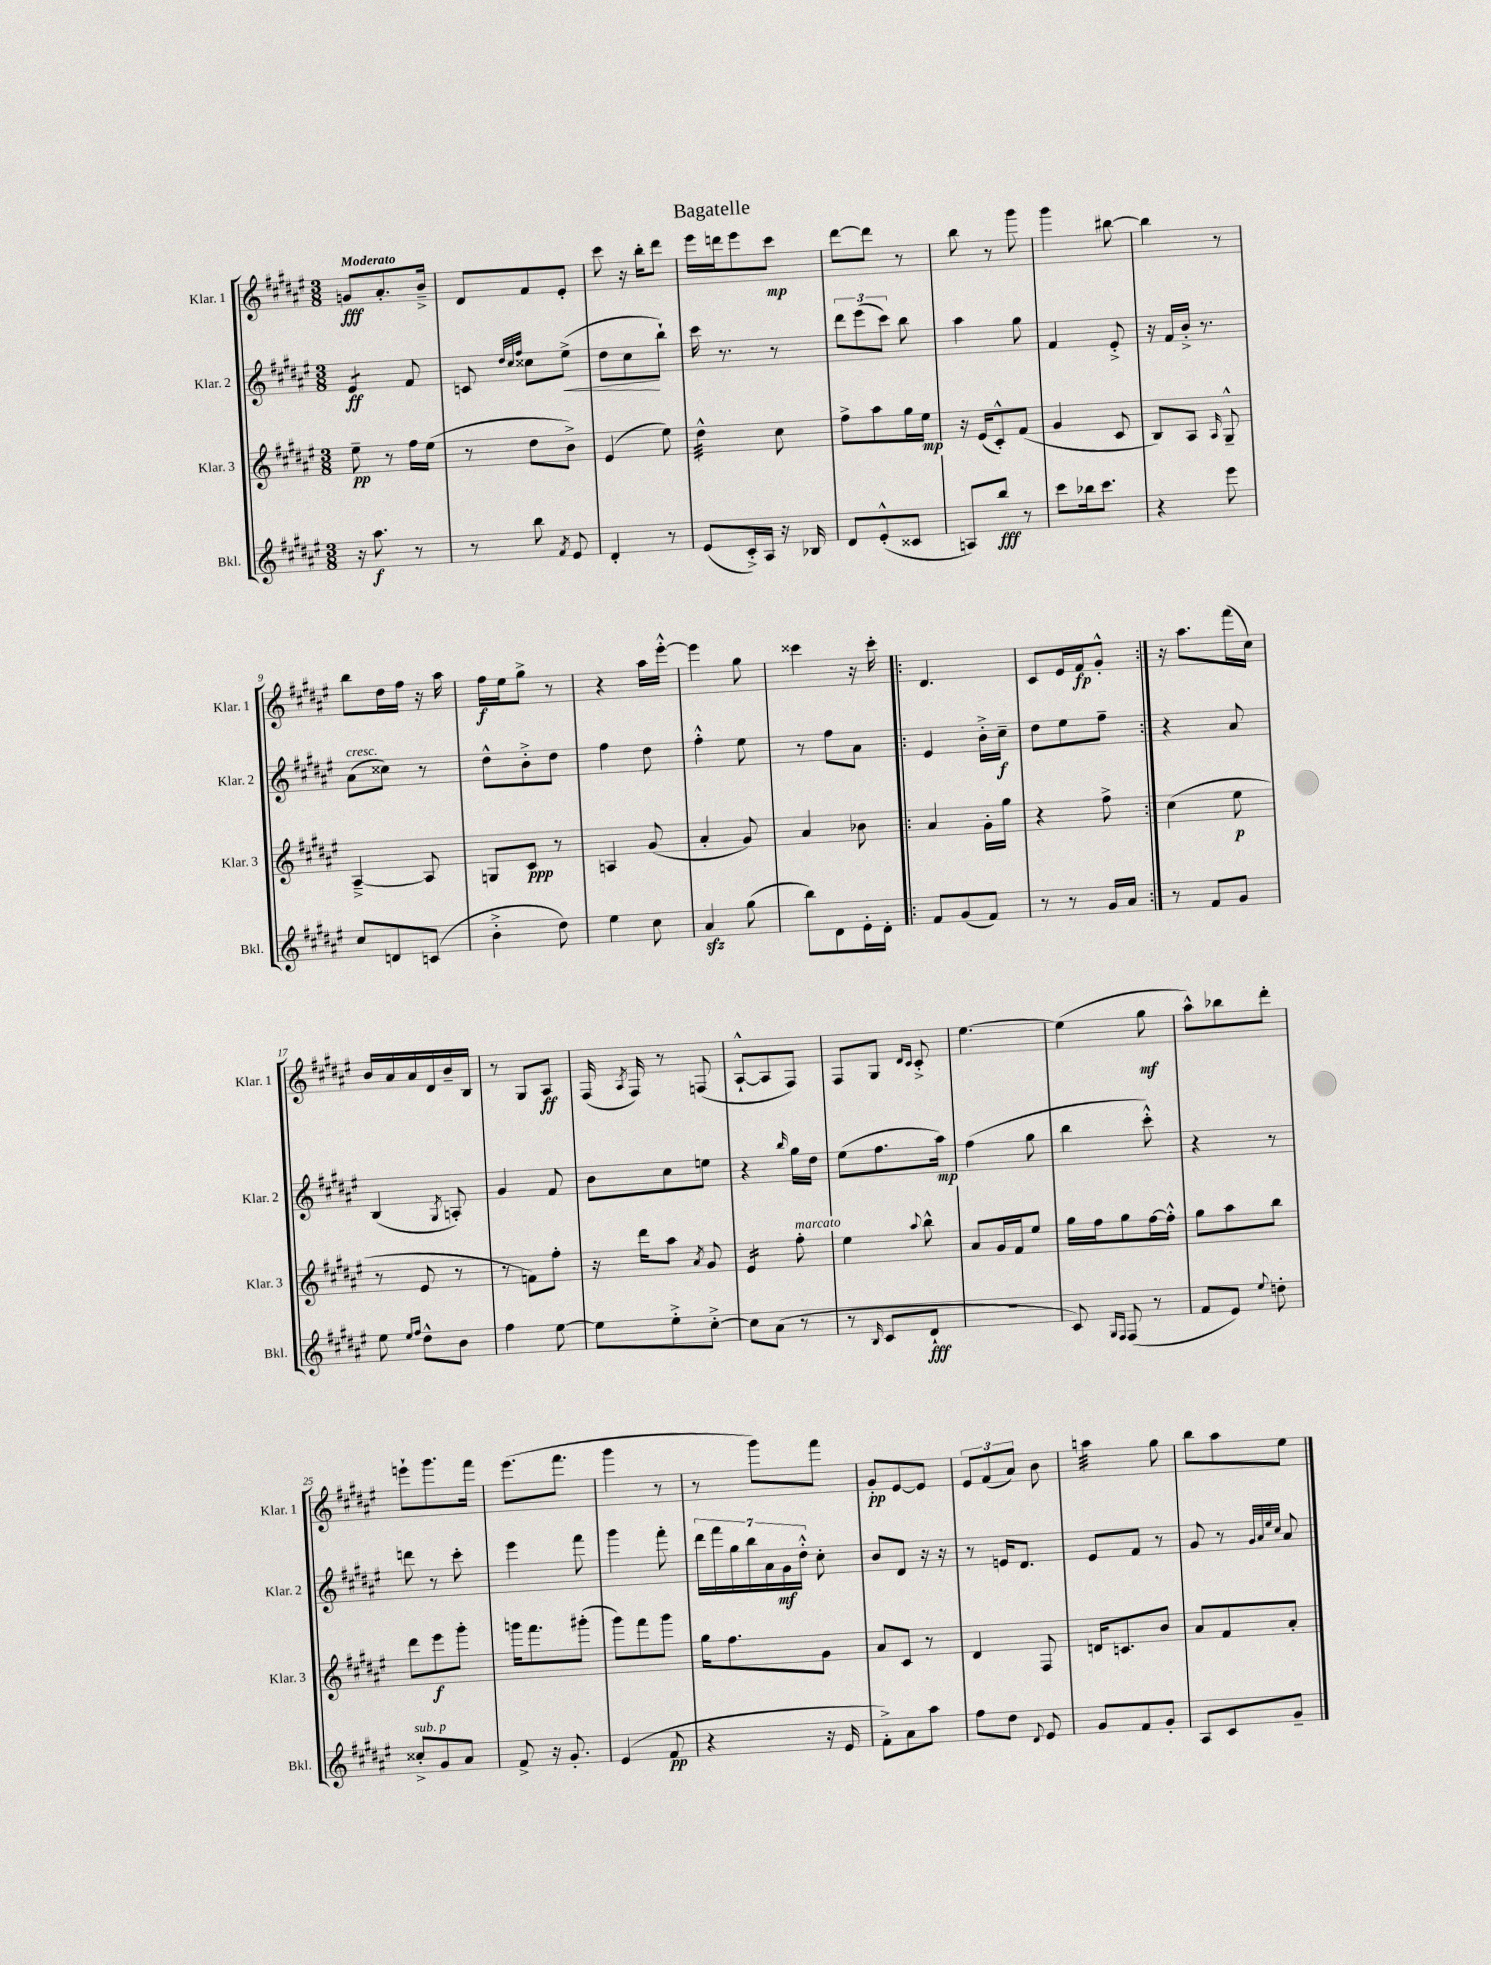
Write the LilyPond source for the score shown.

\header { title = "Bagatelle" }
<<
\new StaffGroup <<
\new Staff = "s0" \with { instrumentName = "Klar. 1" shortInstrumentName = "Klar. 1" } {
    \clef treble \key fis \major \numericTimeSignature \time 3/8 \tempo "Moderato"
    \autoBeamOff g'8[\fff ais'8.-. b'16]---> |
    dis'8[ fis'8 eis'8]-. |
    cis'''8 r16 b''16[-. dis'''8] |
    eis'''16[ d'''16 eis'''8 cis'''8]\mp |
    dis'''8[~ dis'''8] r8 |
    b''8 r8 gis'''8 |
    gis'''4 bis''8~ |
    bis''4 r8 |
    b''8[ dis''16 fis''16] r16 ais''16 |
    fis''16[\f eis''16 gis''8]-> r8 |
    r4 ais''16[ eis'''16]~-.-^ |
    eis'''4 gis''8 |
    cisis'''4 r16 cisis'''16-. |
    \repeat volta 2 { dis'4. |
    cis'8[ eis'16 fis'16\fp gis'8]-.-^ | }
    r16 ais''8.[ fis'''16( cis''16]) |
    b'16[ ais'16 ais'16 dis'16 b'16-- b16] |
    r8 gis8[ ais8]\ff |
    fis16( \acciaccatura { ais8 } fis16) r8 f8( |
    ais8[~-!-^ ais8 fis8]) |
    fis8[ gis8] \grace { dis'16[ cis'16] } cis'8-.-> |
    eis''4.~ |
    eis''4( gis''8\mf |
    ais''8[-^) bes''8 dis'''8]-. |
    e'''8[-! gis'''8. fis'''16] |
    eis'''8.[( fis'''8.] |
    gis'''4 r8 |
    r8 gis'''8[) fis'''8] |
    gis'8[-.\pp eis'8~ eis'8] |
    \tuplet 3/2 { eis'8[ fis'8( ais'8]) } b'8 |
    a''4:32 gis''8 |
    b''8[ ais''8 eis''8] \bar "|." |
}
\new Staff = "s1" \with { instrumentName = "Klar. 2" shortInstrumentName = "Klar. 2" } {
    \clef treble \key fis \major \numericTimeSignature \time 3/8
    \autoBeamOff eis'4:8\ff fis'8 |
    c'8 \grace { dis''32[ cis''32 fis''32] } cisis''8[ eis''8]->\<( |
    dis''8[ cis''8\! b''8]-!) |
    cis'''16 r8. r8 |
    \tuplet 3/2 { dis'''8[ eis'''8( cis'''8]) } b''8 |
    ais''4 gis''8 |
    fis'4 eis'8-.-> |
    r16 fis'16[ b'16]-.-> r8. |
    ais'8[^\markup { \italic "cresc." }( cisis''8]) r8 |
    dis''8[-^ b'8-.-> dis''8] |
    fis''4 dis''8 |
    fis''4-.-^ eis''8 |
    r8 fis''8[ ais'8] |
    \repeat volta 2 { eis'4 b'16[-.-> cis''16]--\f |
    dis''8[ eis''8 fis''8]-- | }
    r4 ais'8 |
    b4( \acciaccatura { gis8 } a8-.) |
    gis'4 fis'8 |
    b'8[ cis''8 e''8] |
    r4 \grace { b''16 } gis''16[ dis''16] |
    eis''8[( fis''8. ais''16]\mp) |
    fis''4( gis''8 |
    b''4 cis'''8-.-^) |
    r4 r8 |
    d'''8 r8 cis'''8-. |
    eis'''4 fis'''8 |
    gis'''4 fis'''8-. |
    \tuplet 7/4 { dis'''16[ fis'''16 gis''16 b''16 ais'16 gis'16\mf dis''16]-.-^ } cis''8-. |
    b'8[ dis'8] r16 r16 |
    r8 e'16[ dis'8.] |
    eis'8[ fis'8] r8 |
    gis'8 r8 \grace { gis'32[ ais'32 eis''32 cis''32] } ais'8 \bar "|." |
}
\new Staff = "s2" \with { instrumentName = "Klar. 3" shortInstrumentName = "Klar. 3" } {
    \clef treble \key fis \major \numericTimeSignature \time 3/8
    \autoBeamOff eis''8--\pp r8 fis''16[ eis''16]( |
    r8 dis''8[ b'8]->) |
    eis'4( eis''8) |
    dis''4:32-^ cis''8 |
    fis''8[-> ais''8 gis''16 eis''16]\mp |
    r16 eis'16[( cis'8-.-^) fis'8]( |
    gis'4 cis'8 |
    b8[) ais8] \grace { ais16 } gis8---^ |
    ais4~---> ais8 |
    g8[ cis'8]\ppp r8 |
    a4 gis'8( |
    ais'4-. gis'8) |
    ais'4 bes'8 |
    \repeat volta 2 { ais'4 gis'16[-. gis''16] |
    r4 fis''8-> | }
    cis''4( eis''8\p |
    r8 eis'8 r8 |
    r8 f'8[) fis''8]-. |
    r16 dis'''16[ ais''8] \acciaccatura { ais'8 } gis'8 |
    eis'4:16 fis''8-.^\markup { \italic "marcato" } |
    eis''4 \appoggiatura { ais''8 } b''8-^ |
    ais'8[ gis'16 fis'16 eis''8] |
    gis''16[ fis''16 gis''8 fis''16~ fis''16]-.-^ |
    gis''8[ ais''8 b''8] |
    dis'''8[ eis'''8\f gis'''8]-. |
    g'''16[ fis'''8. gis'''8]-.( |
    gis'''8[) fis'''8 gis'''8] |
    gis''16[ fis''8. gis'8] |
    ais'8[ cis'8] r8 |
    dis'4 fis8 |
    d'16[ c'8. b'8] |
    ais'8[ fis'8 ais'8]-. \bar "|." |
}
\new Staff = "s3" \with { instrumentName = "Bkl." shortInstrumentName = "Bkl." } {
    \clef treble \key fis \major \numericTimeSignature \time 3/8
    \autoBeamOff r16 ais''8.\f r8 |
    r8 b''8 \acciaccatura { fis'8 } eis'8 |
    dis'4-. r8 |
    eis'8[( cis'16-.->) ais16] r16 bes16 |
    dis'8[ eis'8-.-^( cisis'8] |
    a8[) b''8]\fff r8 |
    cis'''8[ bes''16 cis'''8.] |
    r4 eis'''8 |
    cis''8[ d'8 c'8]( |
    b'4-.-> dis''8) |
    eis''4 cis''8 |
    ais'4\sfz gis''8( |
    b''8[) dis'8 eis'16-. dis'16]-. |
    \repeat volta 2 { fis'8[ gis'8( fis'8]) |
    r8 r8 gis'16[ ais'16] | }
    r8 fis'8[ gis'8] |
    eis''8 \grace { eis''16[ fis''16] } dis''8[-^ b'8] |
    fis''4 eis''8~ |
    eis''8[ eis''8-.-> cis''8]~-.-> |
    cis''8[ ais'8]( r8 |
    r8 \grace { b16 } cis'8[ dis'8]-!\fff |
    R4. |
    cis'8) \grace { gis16[ fis16] } fis8( r8 |
    fis'8[ eis'8]) \appoggiatura { eis''8 } d''8-. |
    cisis''8[-.->^\markup { \italic "sub. p" } gis'8 ais'8] |
    fis'8-> r16 gis'8.-. |
    eis'4( fis'8\pp |
    r4 r16 eis'16 |
    fis'8[-.->) ais'8 ais''8] |
    fis''8[ dis''8] \appoggiatura { dis'8 } eis'8 |
    gis'8[ fis'8 gis'8]-. |
    ais8[ cis'8 gis'8]-- \bar "|." |
}
>>
>>
